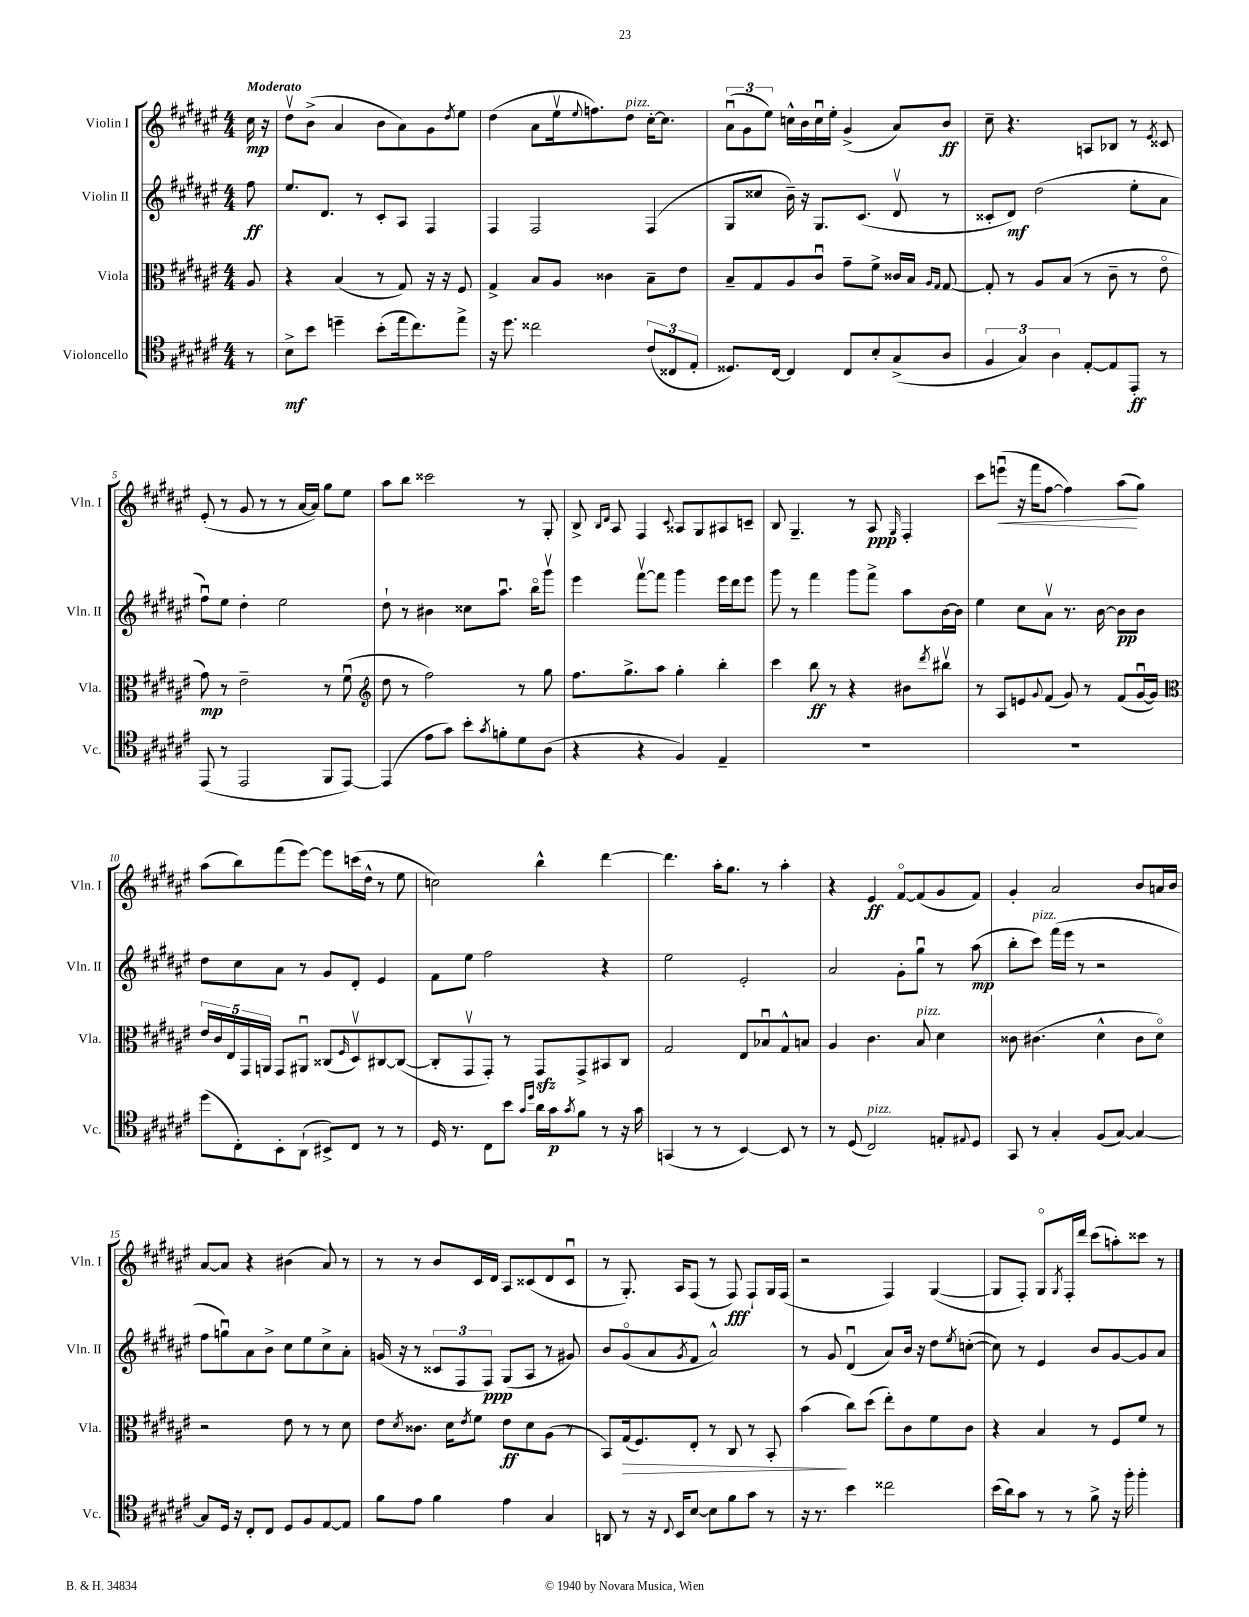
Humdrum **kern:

**kern	**dynam	**kern	**dynam	**kern	**dynam	**kern	**dynam
*part4	*part4	*part3	*part3	*part2	*part2	*part1	*part1
*staff4	*staff4	*staff3	*staff3	*staff2	*staff2	*staff1	*staff1
*I"Violoncello	*	*I"Viola	*	*I"Violin II	*	*I"Violin I	*
*I'Vc.	*	*I'Vla.	*	*I'Vln. II	*	*I'Vln. I	*
*clefC4	*	*clefC3	*	*clefG2	*	*clefG2	*
*k[f#c#g#d#a#e#]	*	*k[f#c#g#d#a#e#]	*	*k[f#c#g#d#a#e#]	*	*k[f#c#g#d#a#e#]	*
*M4/4	*	*M4/4	*	*M4/4	*	*M4/4	*
=	=	=	=	=	=	=	=
!	!	!	!	!	!	!LO:TX:a:B:t=Moderato	!
8r	.	8A#/	.	8ff#\	ff	16cc#\	mp
.	.	.	.	.	.	16r	.
=1	=1	=1	=1	=1	=1	=1	=1
8B^\L	mf	4r	.	8.ee#/L	.	8dd#v\L	.
8b\J	.	.	.	.	.	(8b^\J	.
.	.	.	.	8.d#/J	.	.	.
4ddn~\	.	(4B/	.	.	.	4a#/	.
.	.	.	.	8r	.	.	.
(8b'\L	.	8r	.	8c#'/L	.	8b\L	.
16ee#\k	.	8G#/)	.	8A#/J	.	8a#\)	.
8.cc#\)	.	.	.	.	.	.	.
.	.	16r	.	4F#/	.	8g#\	.
.	.	16r	.	.	.	.	.
.	.	.	.	.	.	8qdd#/	.
8ee#^\J	.	8F#/	.	.	.	8ee#\J	.
=2	=2	=2	=2	=2	=2	=2	=2
16r	.	4G#^/	.	4F#/	.	(4dd#\	.
8.dd#\	.	.	.	.	.	.	.
2cc##X\	.	8B/L	.	2F#/	.	8a#\L	.
.	.	8A#/J	.	.	.	16ee#v\k	.
.	.	.	.	.	.	8qqee#/	.
.	.	.	.	.	.	8.ffn\)	.
.	.	4c##X\	.	.	.	.	.
!	!	!	!	!	!	!LO:TX:a:i:t=pizz.	!
.	.	.	.	.	.	8dd#\J	.
(12c#/L	.	8B~\L	.	(4F#/	.	[16cc#'\KL	.
.	.	.	.	.	.	8.cc#\J]	.
12C##X/	.	.	.	.	.	.	.
.	.	8e#\J	.	.	.	.	.
12E#'/J	.	.	.	.	.	.	.
=3	=3	=3	=3	=3	=3	=3	=3
8.D##X/L)	.	8B~/L	.	8G#/L	.	(12a#u\L	.
.	.	.	.	.	.	12g#\	.
.	.	8G#/	.	8cc##X/J	.	.	.
.	.	.	.	.	.	12ee#\J)	.
[16C#/Jk	.	.	.	.	.	.	.
4C#/]	.	8A#/	.	16b~\)	.	16ccn^^\LL	.
.	.	.	.	16r	.	16b\	.
.	.	8c#u/J	.	8.G#/L	.	16ccu\	.
.	.	.	.	.	.	16ee#'\JJ	.
8C#/L	.	8g#~\L	.	.	.	(4g#^/	.
.	.	.	.	(8.c#/J	.	.	.
8B'/	.	8f#^\J	.	.	.	.	.
(8G#^/	.	16c##X/LL	.	8d#v/	.	8a#/L)	.
.	.	16B/JJ	.	.	.	.	.
.	.	16qqA#/LL	.	.	.	.	.
.	.	16qqG#/JJ	.	.	.	.	.
8A#/J	.	[8G#/	.	8r	.	8b/J	ff
=4	=4	=4	=4	=4	=4	=4	=4
6F#/	.	8G#'/]	.	8c##X'/L	.	8cc#~\	.
.	.	8r	.	8d#/J)	mf	4.r	.
6G#/)	.	.	.	.	.	.	.
.	.	8A#/L	.	(2dd#\	.	.	.
6A#\	.	.	.	.	.	.	.
.	.	(8B/J	.	.	.	.	.
[8E#'/L	.	8r	.	.	.	8An/L	.
8E#/]	.	8c#~\	.	.	.	8B-X/J	.
8EE#'/J	ff	8r	.	8ee#'\L	.	8r	.
.	.	.	.	.	.	8qe#/	.
8r	.	8e#\	.	8a#\J	.	8c##X/	.
!!LO:LB:g=z
=5	=5	=5	=5	=5	=5	=5	=5
(8EE#/	.	8g#\)	mp	8ff#u\L)	.	(8e#'/	.
8r	.	8r	.	8ee#\J	.	8r	.
2EE#/	.	2e#~\	.	4dd#'\	.	8g#/	.
.	.	.	.	.	.	8r	.
.	.	.	.	2ee#\	.	8r	.
.	.	.	.	.	.	[16a#/LL	.
.	.	.	.	.	.	16a#/JJ])	.
8FF#/L	.	8r	.	.	.	8gg#\L	.
[8EE#/J)	.	(8f#u\	.	.	.	8ee#\J	.
=6	=6	=6	=6	=6	=6	=6	=6
*	*	*clefG2	*	*	*	*	*
(4EE#/]	.	8dd#\	.	8dd#`\	.	8aa#\L	.
.	.	8r	.	8r	.	8bb\J	.
8e#\L	.	2ff#\)	.	4b#X\	.	2ccc##X\	.
8g#\J)	.	.	.	.	.	.	.
8b'\L	.	.	.	8cc##X\L	.	.	.
8qg#/	.	.	.	.	.	.	.
8fn'\	.	.	.	8.aa#u\J	.	.	.
8d#\	.	8r	.	.	.	8r	.
.	.	.	.	16bb\KL	.	.	.
(8A#\J	.	8gg#\	.	8ggg#v\J	.	8G#'/	.
=7	=7	=7	=7	=7	=7	=7	=7
4r	.	8.ff#\L	.	4eee#\	.	8B^/	.
.	.	.	.	.	.	16qqB/LL	.
.	.	.	.	.	.	16qqd#/JJ	.
.	.	.	.	.	.	8A#/	.
.	.	8.gg#^\	.	.	.	.	.
4r	.	.	.	[8fff#v\L	.	4F#/	.
.	.	8aa#\J	.	8fff#\J]	.	.	.
.	.	.	.	.	.	8qqc#/	.
4F#/)	.	4gg#'\	.	4ggg#\	.	8A##X/L	.
.	.	.	.	.	.	8G#/	.
4E#~/	.	4bb'\	.	16eee#\LL	.	8A#X/	.
.	.	.	.	16ddd#\J	.	.	.
.	.	.	.	8eee#\J	.	8cn~/J	.
=8	=8	=8	=8	=8	=8	=8	=8
1r	.	4ccc#\	.	8ggg#\	.	8B/	.
.	.	.	.	8r	.	4.G#~/	.
.	.	8bb\	ff	4fff#\	.	.	.
.	.	8r	.	.	.	.	.
.	.	4r	.	8ggg#\L	.	8r	.
.	.	.	.	8fff#^\J	.	8A#/	ppp
.	.	.	.	.	.	16qqG#/	.
.	.	8b#X\L	.	8aa#\L	.	4F#'/	.
.	.	8qddd#/	.	.	.	.	.
.	.	8bb#Xv\J	.	[16b\L	.	.	.
.	.	.	.	16b\JJ]	.	.	.
=9	=9	=9	=9	=9	=9	=9	=9
1r	.	8r	.	4ee#\	.	8ccc#\L	.
!	!	!	!	!	!	!	!LO:HP:b
.	.	8A#/L	.	.	.	(8eeenu\J	<
.	.	8en/	.	8cc#\L	.	16r	.
.	.	.	.	.	.	16fff#\KL	.
.	.	8qqg#/	.	.	.	.	.
.	.	(8f#/J	.	8a#v\J	.	[8ff#\J	.
.	.	8g#/)	.	8.r	.	4ff#\])	.
.	.	8r	.	.	.	.	.
.	.	.	.	[16b\	.	.	.
.	.	(8f#/L	.	8b\L]	pp	(8aa#\L	.
.	.	[16g#u/L	.	8b\J	.	8gg#\J)	[
.	.	16g#/JJ])	.	.	.	.	.
!!LO:LB:g=z
=10	=10	=10	=10	=10	=10	=10	=10
*	*	*clefC3	*	*	*	*	*
(8dd#\L	.	20e#/LL	.	8dd#\L	.	(8aa#\L	.
.	.	20c#/	.	.	.	.	.
.	.	20E#/	.	.	.	.	.
8C#'\)	.	.	.	8cc#\	.	8bb\)	.
.	.	20GG#/	.	.	.	.	.
.	.	20AAn/JJ	.	.	.	.	.
8BB'\	.	8GG#/L	.	8a#\J	.	(8fff#\	.
(8AA#`\J	.	8AA#Xu/J	.	8r	.	[8eee#\J)	.
8BB#X^/L)	.	(8C##X/L	.	8g#/L	.	8eee#\L]	.
.	.	16qqF#/	.	.	.	.	.
8C#/J	.	8D#v/)	.	8d#'/J	.	(16cccn\L	.
.	.	.	.	.	.	16dd#^^\JJ	.
8r	.	[8C#X/	.	4e#/	.	8r	.
8r	.	(8C#/J_	.	.	.	8ee#\	.
=11	=11	=11	=11	=11	=11	=11	=11
16D#/	.	8C#'/L]	.	8f#\L	.	2ccn\)	.
8.r	.	.	.	.	.	.	.
.	.	8GG#v/	.	8ee#\J	.	.	.
8C#\L	.	8GG#'/J)	.	2ff#\	.	.	.
8b\J	.	8r	.	.	.	.	.
16qqg#/LL	.	.	.	.	.	.	.
16qqdd#/JJ	.	.	.	.	.	.	.
16a#\LL	.	8GG#zz/L	.	.	.	4bb^^\	.
16g#\J	p	.	.	.	.	.	.
8qg#/	.	.	.	.	.	.	.
8f#\J	.	8GG#^/	.	.	.	.	.
8r	.	8BB#X/	.	4r	.	[4ddd#\	.
16r	.	8C#/J	.	.	.	.	.
16g#\	.	.	.	.	.	.	.
=12	=12	=12	=12	=12	=12	=12	=12
(4GGn/	.	2G#/	.	2ee#\	.	4.ddd#\]	.
8r	.	.	.	.	.	.	.
8r	.	.	.	.	.	16aa#'\KL	.
.	.	.	.	.	.	8.gg#\J	.
[4BB/)	.	8E#/L	.	2e#'/	.	.	.
.	.	8B-Xu/	.	.	.	8r	.
8BB/]	.	8G#^^/	.	.	.	4aa#'\	.
8r	.	8Bn/J	.	.	.	.	.
=13	=13	=13	=13	=13	=13	=13	=13
8r	.	4A#/	.	2a#/	.	4r	.
(8D#/	.	.	.	.	.	.	.
!LO:TX:a:i:t=pizz.	!	!	!	!	!	!	!
2C#/)	.	4.c#\	.	.	.	4e#/	ff
.	.	.	.	8g#'\L	.	[8f#/L	.
!	!	!LO:TX:a:i:t=pizz.	!	!	!	!	!
.	.	8B/	.	8gg#u\J	.	(8f#/]	.
8En'/L	.	4d#\	.	8r	.	8g#/	.
8qqE#X/	.	.	.	.	.	.	.
8D#/J	.	.	.	(8aa#\	mp	8f#/J)	.
=14	=14	=14	=14	=14	=14	=14	=14
8GG#/	.	8c##X\	.	8bb'\L	.	4g#'/	.
!	!	!	!	!LO:TX:a:i:t=pizz.	!	!	!
8r	.	(4.c#X\	.	8ccc#\J)	.	.	.
4G#'/	.	.	.	(16fff#\LL	.	2a#/	.
.	.	.	.	16eee#\JJ	.	.	.
.	.	.	.	8r	.	.	.
(8F#/L	.	4d#^^\	.	2r	.	.	.
[8G#/J)	.	.	.	.	.	.	.
4G#/_	.	8c#\L	.	.	.	8b/L	.
.	.	8d#\J)	.	.	.	16an/L	.
.	.	.	.	.	.	16b/JJ	.
!!LO:LB:g=z
=15	=15	=15	=15	=15	=15	=15	=15
8G#/L]	.	2r	.	8ff#\L	.	[8a#/L	.
16D#/Jk	.	.	.	8ggnu\)	.	8a#/J]	.
16r	.	.	.	.	.	.	.
8C#'/L	.	.	.	8a#\	.	4r	.
8C#/J	.	.	.	8b^\J	.	.	.
8D#/L	.	8e#\	.	8cc#\L	.	(4b#X\	.
8F#/	.	8r	.	8ee#\	.	.	.
[8E#/	.	8r	.	8cc#^\	.	8a#/)	.
8E#/J]	.	8d#\	.	8a#'\J	.	8r	.
=16	=16	=16	=16	=16	=16	=16	=16
8f#\L	.	8e#\L	.	(16gn/	.	8r	.
.	.	.	.	16r	.	.	.
.	.	8qd#/	.	.	.	.	.
8e#\J	.	8.c##X\J	.	8r	.	8r	.
4f#\	.	.	.	12c##X/L	.	8b/L	.
.	.	16d#\KL	.	.	.	.	.
.	.	.	.	12F#/	.	.	.
.	.	8qe#/	.	.	.	.	.
.	.	8f#\J	.	.	.	16c#/L	.
.	.	.	.	12F#/J)	ppp	.	.
.	.	.	.	.	.	16d#/JJ	.
4e#\	.	8e#\L	ff	(8G#/L	.	8A#/L	.
.	.	8d#\	.	8A#/J	.	(8c##X/	.
4G#/	.	(8A#\J	.	8r	.	8d#/	.
.	.	8r	.	8g#X/)	.	8c##u/J	.
=17	=17	=17	=17	=17	=17	=17	=17
8AAn/	.	8BB/L)	.	8b/L	.	8r	.
!	!	!	!LO:HP:b	!	!	!	!
8r	.	(16G#/k	>	(8g#/	.	8.G#'/)	.
.	.	8.F#/)	.	.	.	.	.
16r	.	.	.	8a#/	.	.	.
8qqC#/	.	.	.	.	.	.	.
16BB/KL	.	.	.	.	.	16A#/KL	.
.	.	.	.	8qg#/	.	.	.
[8B/J	.	8E#'/J	.	8f#/J	.	(8F#/J	.
8B\L]	.	8r	.	2a#^^/)	.	8r	.
8f#\	.	8C#/	.	.	.	8F#/)	fff
8g#\J	.	8r	.	.	.	8F#`/L	.
8r	.	8BB'/	.	.	.	16G#/L	.
.	.	.	.	.	.	(16F#/JJ	.
=18	=18	=18	=18	=18	=18	=18	=18
16r	.	(4b\	.	8r	.	2r	.
8.r	.	.	.	.	.	.	.
.	.	.	.	8g#/	.	.	.
4b\	.	8cc#\L)	]	(4d#u/	.	.	.
.	.	(8dd#\J	.	.	.	.	.
2cc##X\	.	8ee#'\L)	.	8a#/L)	.	4F#/)	.
.	.	8c#\	.	16b/Jk	.	.	.
.	.	.	.	16r	.	.	.
.	.	8f#\	.	8dd#\L	.	([4G#/	.
.	.	.	.	8qee#/	.	.	.
.	.	8c#\J	.	([8ccn'\J	.	.	.
=19	=19	=19	=19	=19	=19	=19	=19
(16b\LL	.	4r	.	8cc\])	.	8G#/L]	.
16a#\J)	.	.	.	.	.	.	.
8g#\J	.	.	.	8r	.	8F#'/J)	.
8r	.	4B/	.	4e#/	.	8G#/L	.
.	.	.	.	.	.	8qG#/	.
8r	.	.	.	.	.	16F#'/L	.
.	.	.	.	.	.	16ddd#/JJ	.
8f#^\	.	8r	.	8b/L	.	(8ccc#\L	.
16r	.	8F#/L	.	[8g#/	.	8aan'\)	.
16ff#'\	.	.	.	.	.	.	.
4ff#'\	.	8f#/J	.	8g#/]	.	8ccc##X\J	.
.	.	8r	.	8a#/J	.	8r	.
==	==	==	==	==	==	==	==
*-	*-	*-	*-	*-	*-	*-	*-
